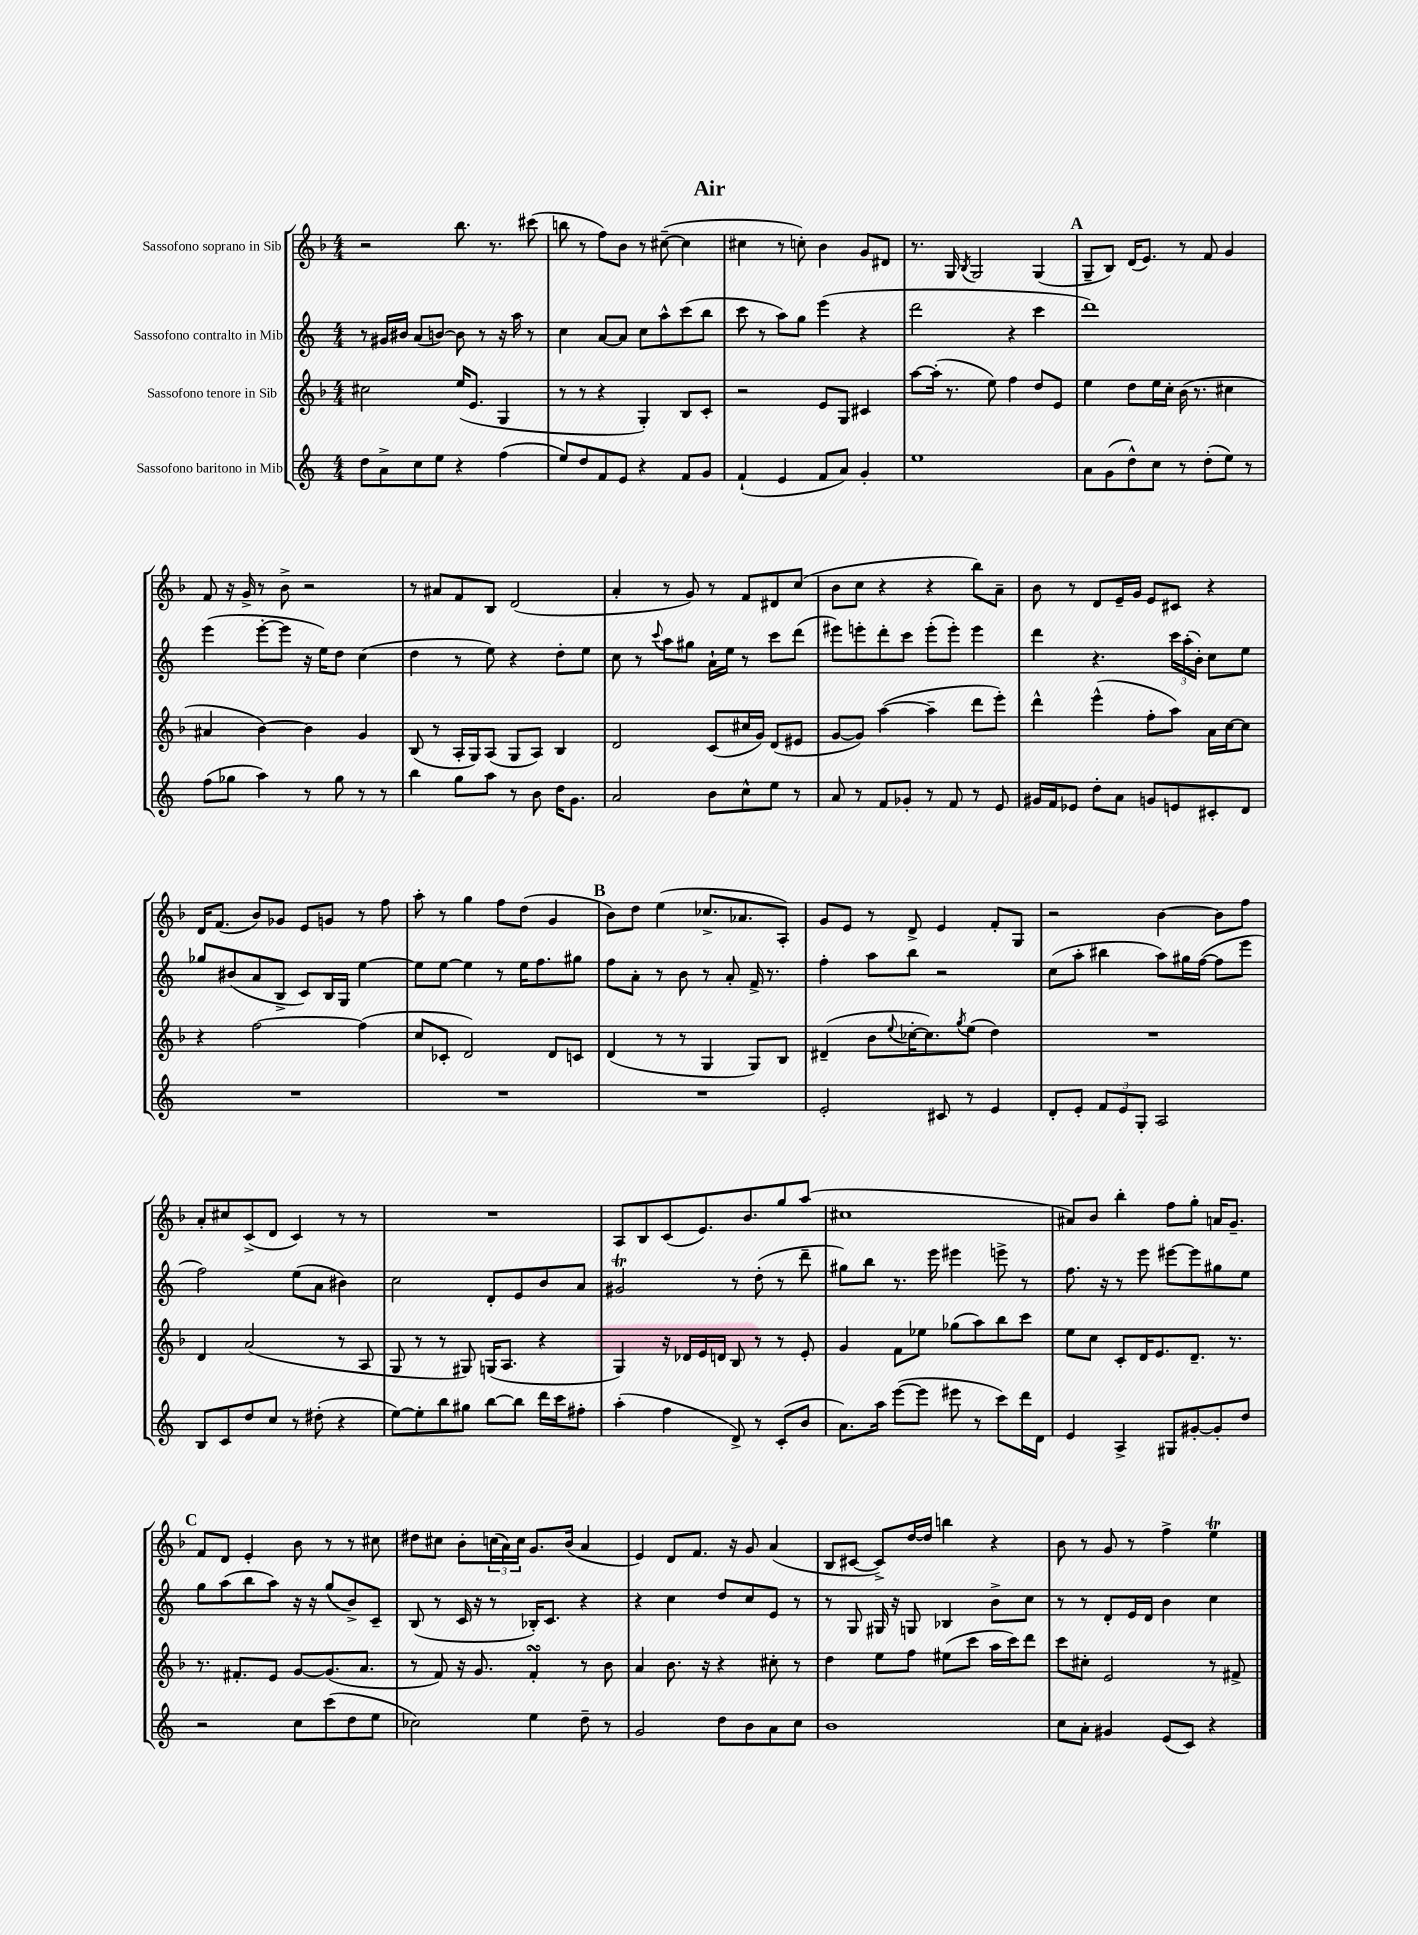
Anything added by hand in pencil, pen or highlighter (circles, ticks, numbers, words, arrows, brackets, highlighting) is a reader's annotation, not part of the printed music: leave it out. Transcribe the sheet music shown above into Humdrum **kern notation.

**kern	**kern	**kern	**kern
*part4	*part3	*part2	*part1
*staff4	*staff3	*staff2	*staff1
*I"Sassofono baritono in Mib	*I"Sassofono tenore in Sib	*I"Sassofono contralto in Mib	*I"Sassofono soprano in Sib
*clefG2	*clefG2	*clefG2	*clefG2
*k[]	*k[b-]	*k[]	*k[b-]
*M4/4	*M4/4	*M4/4	*M4/4
=1	=1	=1	=1
8dd\L	2cc#X\	8r	2r
8a^\	.	16g#X/LL	.
.	.	16b#X/JJ	.
8cc\	.	(8a/L	.
8ee\J	.	[8bn/J)	.
4r	(16ee/KL	8b\]	8.bb-\
.	8.e/J	.	.
.	.	8r	.
.	.	.	8.r
(4ff\	4G/	16r	.
.	.	16aa\	.
.	.	8r	(8ccc#X\
=2	=2	=2	=2
8ee/L)	8r	4cc\	8bbn\
8dd/	8r	.	8r
8f/	4r	[8a/L	8ff\L)
8e/J	.	8a/J]	8b-\J
4r	4G'/)	8cc\L	8r
.	.	8aa^^\	([8cc#X~\
8f/L	8B-/L	(8ccc\	4cc#\]
8g/J	8c'/J	8bb\J	.
=3	=3	=3	=3
(4f`/	2r	8ccc\	4cc#X\
.	.	8r	.
4e/	.	8aa\L)	8r
.	.	8gg\J	8ccn'\)
8f/L	8e/L	(4eee\	4b-\
8a/J)	8G/J	.	.
4g'/	4c#X/	4r	8g/L
.	.	.	8d#X/J
=4	=4	=4	=4
1ee	[8aa\L	2ddd\	8.r
.	(16aa'\Jk]	.	.
.	8.r	.	16G/
.	.	.	8qB-/
.	.	.	2G/
.	8ee\)	.	.
.	4ff\	4r	.
.	8dd/L	4ccc\	(4G/
.	8e/J	.	.
!!LO:REH:place=s1:t=A
=5	=5	=5	=5
8a\L	4ee\	1ddd)	8G~/L
(8g\	.	.	8B-/J)
8dd^^\)	8dd\L	.	(16d/KL
.	.	.	8.e/J)
8cc\J	16ee\L	.	.
.	16cc'\JJ	.	.
8r	(16b-\	.	8r
.	8.r	.	.
(8dd'\L	.	.	8f/
8ee\J)	4cc#X\	.	4g/
8r	.	.	.
!!LO:LB:g=z
=6	=6	=6	=6
(8ff\L	4a#X/	(4eee\	8f/
8gg-X\J	.	.	16r
.	.	.	16g^/
4aa\)	[4b-\)	[8eee'\L	8r
.	.	8eee\J]	8b-^\
8r	4b-\]	16r	2r
.	.	16ee\KL)	.
8gg-\	.	8dd\J	.
8r	4g/	(4cc\	.
8r	.	.	.
=7	=7	=7	=7
4bb\	(8B-/	4dd\	8r
.	8r	.	8a#X/L
8gg\L	16A'/LL	8r	8f/
.	16G/J)	.	.
8aa\J	(8A/J	8ee\)	8B-/J
8r	8G/L	4r	(2d/
8b\	8A/J)	.	.
16dd\KL	4B-/	8dd'\L	.
8.g\J	.	.	.
.	.	8ee\J	.
=8	=8	=8	=8
2a/	2d/	8cc\	4a'/
.	.	8r	.
.	.	8qqccc/	.
.	.	8aa\L	8r
.	.	8gg#X\J	8g/)
8b\L	(8c/L	16a`\LL	8r
.	.	16ee\JJ	.
8cc^^\	16cc#X/L	8r	8f/L
.	16g/JJ)	.	.
8ee\J	(8d/L	8ccc\L	8d#X/
8r	8e#X/J	(8ddd\J	(8cc/J
=9	=9	=9	=9
8a/	[8g/L	8eee#X\L)	8b-\L
8r	8g/J])	8eeen'\	8cc\J
8f/L	([4aa\	8ddd'\	4r
8g-X'/J	.	8ccc\J	.
8r	4aa~\]	(8eee'\L	4r
8f/	.	8eee'\J)	.
8r	8ddd\L	4eee\	8bb-\L)
8e/	8eee'\J)	.	8a~\J
=10	=10	=10	=10
16g#X/LL	4ddd^^\	4ddd\	8b-\
16f/J	.	.	.
8e-X/J	.	.	8r
8dd'\L	(4eee^^\	4.r	8d/L
8a\J	.	.	16e~/L
.	.	.	16g/JJ
8gn/L	8ff'\L	.	8e/L
8en/	8aa\J)	24ccc\LL	8c#X/J
.	.	(24aa'\	.
.	.	24b'\JJ)	.
8c#X'/	16a\LL	8cc\L	4r
.	[16cc\J	.	.
8d/J	8cc\J]	8ee\J	.
!!LO:LB:g=z
=11	=11	=11	=11
1r	4r	8gg-X/L	16d/KL
.	.	.	(8.f/J
.	.	(8b#X/	.
.	[2ff\	8a/	8b-/L)
.	.	8B^/J	8g-X/J
.	.	8c/L)	8e/L
.	.	16B/L	8gn/J
.	.	16G/JJ	.
.	(4ff\]	[4ee\	8r
.	.	.	8ff\
=12	=12	=12	=12
1r	8cc/L	8ee\L]	8aa'\
.	8c-X'/J	[8ee\J	8r
.	2d/)	4ee\]	4gg\
.	.	8r	8ff\L
.	.	16ee\KL	(8dd\J
.	.	8.ff\	.
.	8d/L	.	4g/
.	8cn/J	8gg#X\J	.
!!LO:REH:place=s1:t=B
=13	=13	=13	=13
1r	(4d/	8ff\L	8b-\L)
.	.	8a'\J	8dd\J
.	8r	8r	(4ee\
.	8r	8b\	.
.	4G/	8r	8.cc-X^/L
.	.	8a'/	.
.	.	.	8.a-X/
.	8G/L)	16f^/	.
.	.	8.r	.
.	8B-/J	.	8A'/J)
=14	=14	=14	=14
2e'/	(4d#X~/	4ff'\	8g/L
.	.	.	8e/J
.	8b-\L	8aa\L	8r
.	8qqee/	.	.
.	[16cc-X'\K	8bb\J	8d^/
.	8.cc-\])	.	.
8c#X/	.	2r	4e/
.	8qgg/	.	.
8r	(8ee\J	.	.
4e/	4dd\)	.	8f'/L
.	.	.	8G/J
=15	=15	=15	=15
8d'/L	1r	(8cc\L	2r
8e'/J	.	8aa'\J	.
12f/L	.	4bb#X\	.
12e/	.	.	.
12G'/J	.	.	.
2A/	.	8aa\L)	[4b-\
.	.	16gg#X\L	.
.	.	([16ff\JJ	.
.	.	8ff\L]	8b-\L]
.	.	8eee\J	8ff\J
!!LO:LB:g=z
=16	=16	=16	=16
8B/L	4d/	2ff\)	8a'/L
8c/	.	.	8cc#X/
8dd/	(2a/	.	(8c^/
8cc/J	.	.	8d/J
8r	.	(8ee\L	4c/)
(8dd#X'\	.	8a\J	.
4r	8r	4b#X\)	8r
.	8A/	.	8r
=17	=17	=17	=17
[8ee\L)	8G/	2cc\	1r
8ee'\]	8r	.	.
8bb\	8r	.	.
8gg#X\J	8G#X/)	.	.
[8bb\L	(16Gn/KL	8d'/L	.
.	8.A/J	.	.
8bb\J]	.	8e/	.
16ddd\LL	4r	8b/	.
16ccc\J	.	.	.
8ff#X'\J	.	8a/J	.
=18	=18	=18	=18
(4aa'\	4G/)	2g#Xt/	8A/L
.	.	.	8B-/
4ff\	16r	.	(8c/
.	16d-X/LL	.	.
.	16e/	.	8.e/)
.	16dn/JJ	.	.
8d^/)	8B-/	8r	.
.	.	.	8.b-/
8r	8r	(8dd'\	.
(8c'/L	8r	8r	8gg/
8b/J	8e'/	8ddd~\	(8aa/J
=19	=19	=19	=19
8.a\L)	4g/	8gg#X\L)	1cc#X
.	.	8bb\J	.
16aa\Jk	.	.	.
([8eee\L	8f\L	8.r	.
8eee\J]	8ee-X\J	.	.
.	.	16eee\	.
8eee#X\	(8gg-X\L	4eee#X\	.
8r	8aa\)	.	.
8ccc\L)	8bb-\	8eeen^\	.
16ddd\L	8ccc\J	8r	.
16d\JJ	.	.	.
=20	=20	=20	=20
4e/	8ee\L	8.ff\	8a#X/L)
.	8cc\J	.	8b-/J
.	.	16r	.
4A^/	8c'/L	8r	4bb-'\
.	16d/K	8eee\	.
.	8.e/	.	.
8G#X/L	.	[8eee#X\L	8ff\L
[8g#X'/	8.d~/J	8eee#\]	8gg'\J
8g#'/]	.	8gg#X\	16an/KL
.	8.r	.	8.g~/J
8dd/J	.	8ee\J	.
!!LO:LB:g=z
!!LO:REH:place=s1:t=C
=21	=21	=21	=21
2r	8.r	8gg\L	8f/L
.	.	(8aa\	8d/J
.	8.f#X'/L	.	.
.	.	8bb\	4e'/
.	8e/J	8aa\J)	.
8cc\L	[8g/L	16r	8b-\
.	.	16r	.
(8ccc\	(8.g/]	(8gg/L	8r
8dd\	.	8b^/)	8r
.	8.a/J	.	.
8ee\J	.	8c~/J	8cc#X\
=22	=22	=22	=22
2cc-X\)	8r	(8B/	8dd#X\L
.	8f/)	8r	8cc#X\J
.	16r	16c/	8b-'\L
.	8.g/	16r	.
.	.	8r	(24ccn\L
.	.	.	24a\)
.	.	.	24cc\JJ
4ee\	4fsSSs'/	16B-X'/KL)	8.g/L
.	.	8.c/J	.
.	.	.	(16b-/Jk
8dd~\	8r	4r	4a/
8r	8b-\	.	.
=23	=23	=23	=23
2g/	4a/	4r	4e/)
.	8.b-\	4cc\	8d/L
.	.	.	8.f/J
.	16r	.	.
8dd\L	4r	8dd/L	.
.	.	.	16r
8b\	.	8cc/	8g/
8a\	8cc#X'\	8e/J	(4a/
8cc\J	8r	8r	.
=24	=24	=24	=24
1b	4dd\	8r	8B-/L
.	.	8G/	[8c#X/J
.	8ee\L	16G#X/	8c#^/L])
.	.	16r	.
.	8ff\J	8Gn/	[16dd/L
.	.	.	16dd/JJ]
.	(8ee#X\L	4B-X/	4bbn\
.	8ccc\J	.	.
.	16aa\LL	8b^\L	4r
.	16ccc\J)	.	.
.	8ddd\J	8cc\J	.
=25	=25	=25	=25
8cc\L	8ccc\L	8r	8b-\
8a'\J	8cc#X'\J	8r	8r
4g#X/	2e/	8d'/L	8g/
.	.	16e/L	8r
.	.	16d/JJ	.
(8e/L	.	4b\	4ff^\
8c/J)	.	.	.
4r	8r	4cc\	4eet\
.	8f#X^/	.	.
==	==	==	==
*-	*-	*-	*-
